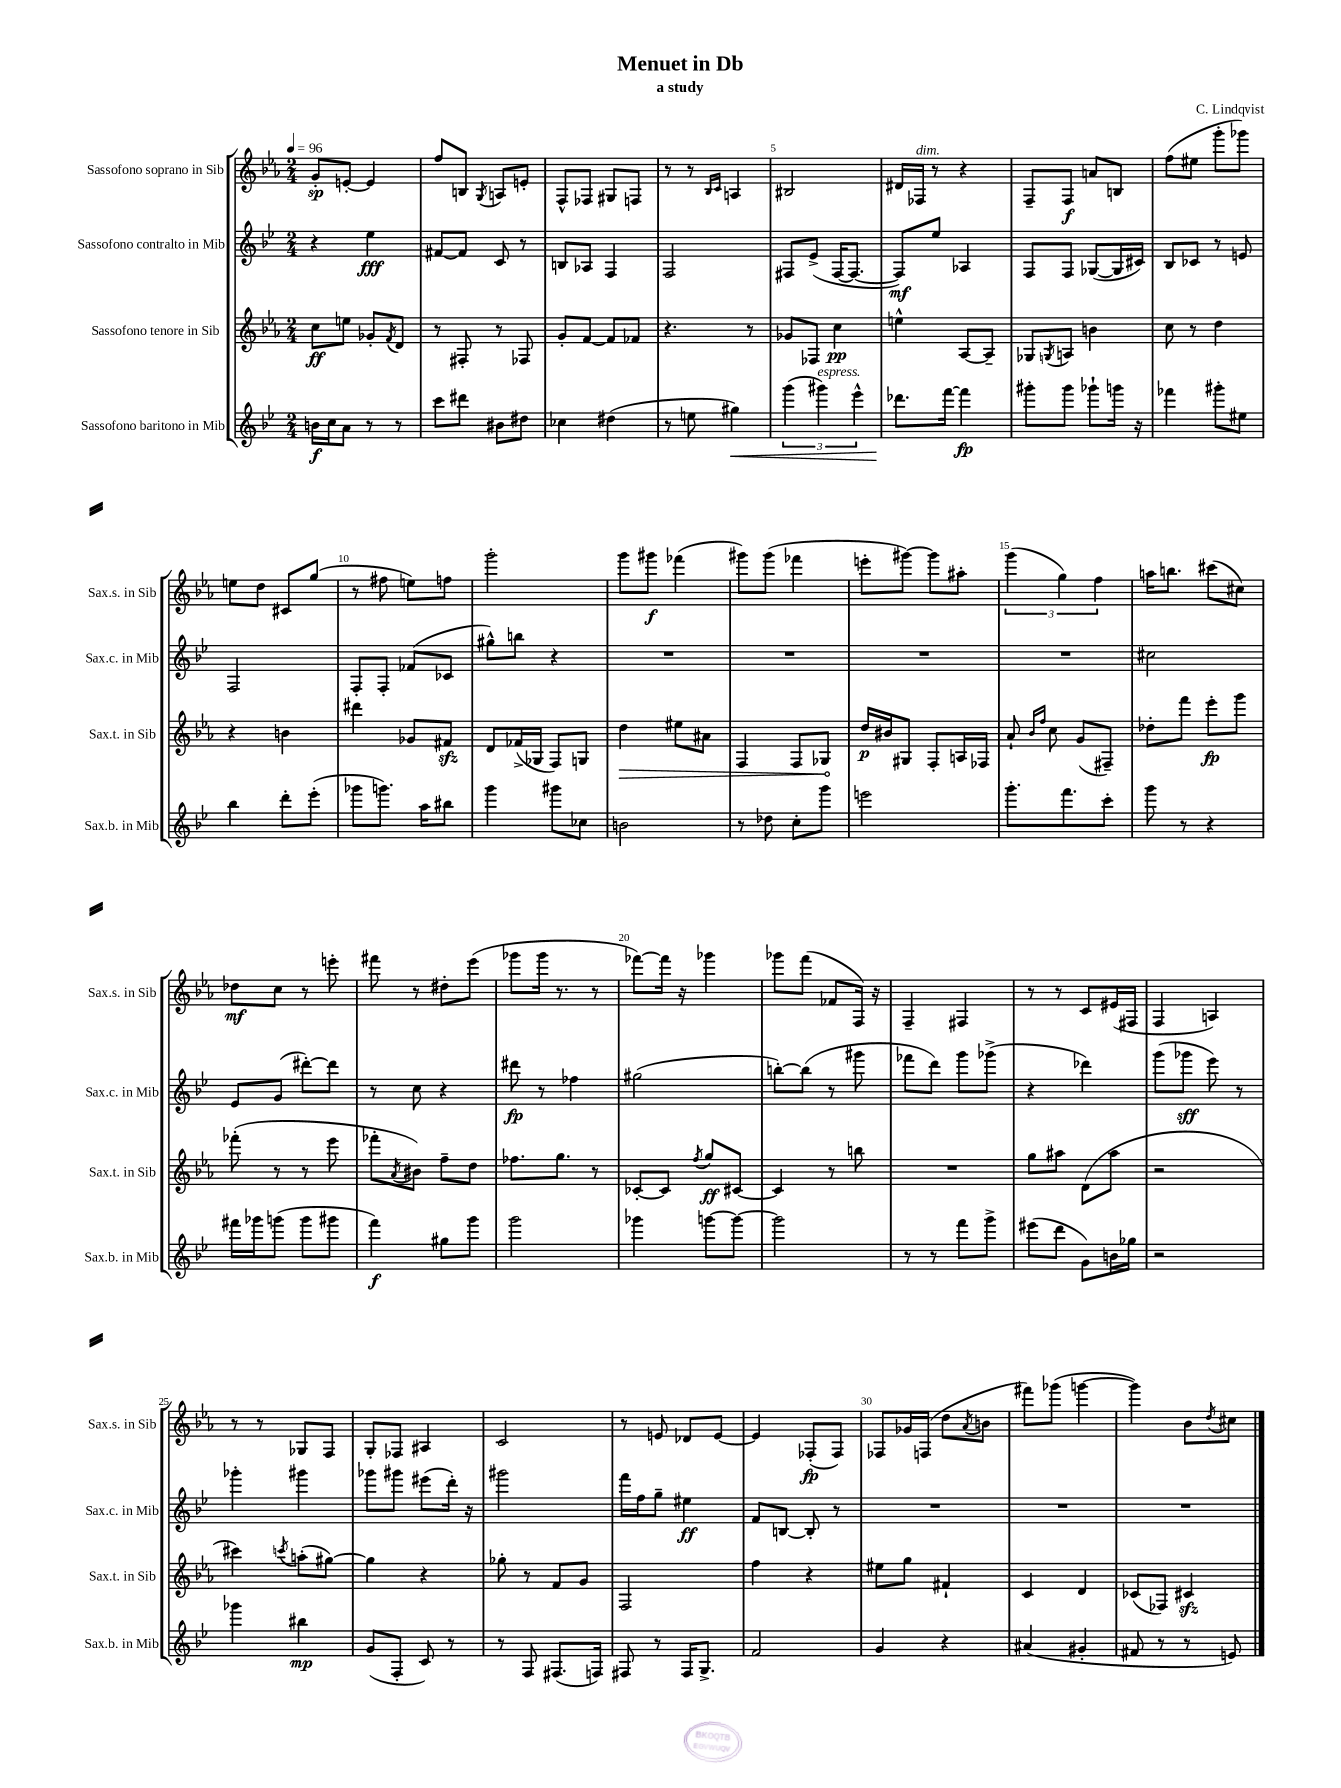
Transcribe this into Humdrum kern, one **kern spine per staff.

**kern	**kern	**kern	**kern
*staff4	*staff3	*staff2	*staff1
*clefG2	*clefG2	*clefG2	*clefG2
*k[b-e-]	*k[b-e-a-]	*k[b-e-]	*k[b-e-a-]
*M2/4	*M2/4	*M2/4	*M2/4
*MM96	*MM96	*MM96	*MM96
16b	8cc	4r	8g'
16cc	.	.	.
8a	8ee	.	[8e'
8r	8g-'	4ee-	4e]
.	8qf	.	.
8r	8d	.	.
=	=	=	=
8ccc	8r	[8f#	8ff
8ddd#	8F#'	8f#]	8B
.	.	.	8qG
8b#	8r	8c	8A
8dd#	8F-	8r	8e'
=	=	=	=
4cc-	8g'	8B	8F^^
.	[8f	8A-	8F-
(4dd#	8f]	4F	8G#
.	8f-	.	8F
=	=	=	=
8r	4.r	2F	8r
8ee	.	.	8r
.	.	.	16qqB-
.	.	.	16qqc
4gg#)	.	.	4A
.	8r	.	.
=	=	=	=
(6ggg	8g-	8F#	2B#
.	8F-	(8e-^	.
6ggg#)	.	.	.
.	4cc	[16F#	.
.	.	8.F#_	.
6eee-^^	.	.	.
=	=	=	=
8.ddd-	4ee^^	8F#])	16d#
.	.	.	16F-
.	.	8ee-	8r
[16fff	.	.	.
4fff]	[8A-	4A-	4r
.	8A-~]	.	.
=	=	=	=
8ggg#'	8G-	8F	8F~
.	8qG	.	.
8ggg#	8A	8F	8F
8ggg-`	4b	([8G-	8a
16ggg	.	16G-]	8B
16r	.	16c#)	.
=	=	=	=
4fff-	8cc	8B-	(8ff
.	8r	8c-	8ee#
8ggg#'	4dd	8r	8ggg'
8ee#	.	8e	8ggg-)
=	=	=	=
4bb-	4r	2F	8ee
.	.	.	8dd
8ddd'	4b	.	8c#
(8eee-'	.	.	(8gg
=	=	=	=
8ggg-	4ddd#	8F'	8r
8.ggg)	.	8F'	8ff#
.	8g-	(8f-	8ee)
16aa	.	.	.
8bb#	8f#	8c-	8ff
=	=	=	=
4ggg	8d	8gg#^^)	2ggg'
.	(16f-^	8bb	.
.	16G-	.	.
8ggg#	8F)	4r	.
8cc-	8G	.	.
=	=	=	=
2b	4dd	2r	8ggg
.	.	.	8ggg#
.	8ee#	.	(4fff-
.	8a#	.	.
=	=	=	=
8r	4F	2r	8ggg#)
8dd-	.	.	(8ggg#
8cc'	8F	.	4fff-
8ggg	8G-	.	.
=	=	=	=
2eee	16dd	2r	8eee'
.	16b#	.	.
.	8G#	.	[8ggg#)
.	8F'	.	8ggg#]
.	16A	.	8aa#'
.	16F-	.	.
=	=	=	=
8.ggg'	8a-`	2r	(6ggg
.	16qqb-	.	.
.	16qqff	.	.
.	8cc	.	.
.	.	.	6gg)
8.fff	.	.	.
.	(8g	.	.
.	.	.	6ff
8ccc'	8F#~)	.	.
=	=	=	=
8ggg	8dd-'	2cc#	16aa
.	.	.	8.bb
8r	8fff	.	.
4r	8eee-'	.	(8ccc#
.	8ggg	.	8cc#)
=	=	=	=
16fff#	(8fff-'	8e-	8dd-
16ggg-	.	.	.
(8ggg	8r	(8g	8cc
8ggg	8r	[8ddd#')	8r
8ggg#	8eee-	8ddd#]	8eee'
=	=	=	=
4fff)	8fff-'	8r	8fff#
.	8qa-	.	.
.	8b#)	8cc	8r
8gg#	8ff~	4r	8dd#'
8ggg	8dd	.	(8eee-
=	=	=	=
2ggg	8.ff-	8ddd#	8ggg-
.	.	8r	16ggg-
.	8.gg	.	8.r
.	.	4ff-	.
.	8r	.	8r
=	=	=	=
4ggg-	[8c-'	(2gg#	[8fff-)
.	8c-]	.	16fff-]
.	.	.	16r
.	8qff	.	.
[8ggg	8gg	.	4ggg-
8ggg_	[8c#	.	.
=	=	=	=
2ggg]	4c#]	[8bb')	8ggg-
.	.	(8bb]	(8fff
.	8r	8r	8f-
.	8bb	8ggg#	16F)
.	.	.	16r
=	=	=	=
8r	2r	8fff-	4F~
8r	.	8ddd)	.
8fff	.	8ggg	4F#
8ggg^	.	(8ggg-^	.
=	=	=	=
(8eee#	8gg	4r	8r
8ddd	8aa#	.	8r
8g)	(8d	4ddd-)	8c
16b	8aa#	.	(16e#
16gg-	.	.	16F#
=	=	=	=
2r	2r	(8ggg	4F
.	.	8ggg-	.
.	.	8eee-)	4A)
.	.	8r	.
=	=	=	=
4ggg-	4ccc#)	4ggg-'	8r
.	.	.	8r
.	8qccc	.	.
4bb#	(8aa'	4ggg#	8G-
.	[8gg#)	.	8F
=	=	=	=
(8g	4gg#]	8ggg-	8G'
8F'	.	8ggg#	8F-
8c)	4r	(8eee#	4A#
8r	.	16ddd')	.
.	.	16r	.
=	=	=	=
8r	8gg-'	2ggg#	2c
8F	8r	.	.
(8.F#	8f	.	.
.	8g	.	.
16F)	.	.	.
=	=	=	=
8F#	2F	16fff	8r
.	.	16ff	.
8r	.	8gg~	8e
16F#	.	4ee#	8d-
8.G^	.	.	.
.	.	.	[8e
=	=	=	=
2f	4ff	8f	4e]
.	.	[8B	.
.	4r	8B']	(8F-'
.	.	8r	8F-)
=	=	=	=
4g	8ee#	2r	8F-
.	8gg	.	16g-
.	.	.	(16F
4r	4f#`	.	8dd
.	.	.	8qa-
.	.	.	8b
=	=	=	=
(4a#	4c	2r	8fff#)
.	.	.	(8ggg-
4g#'	4d	.	[4ggg
=	=	=	=
8f#	(8c-	2r	4ggg])
8r	8F-)	.	.
8r	4c#	.	8b-
.	.	.	8qdd
8e)	.	.	8cc#
==	==	==	==
*-	*-	*-	*-
